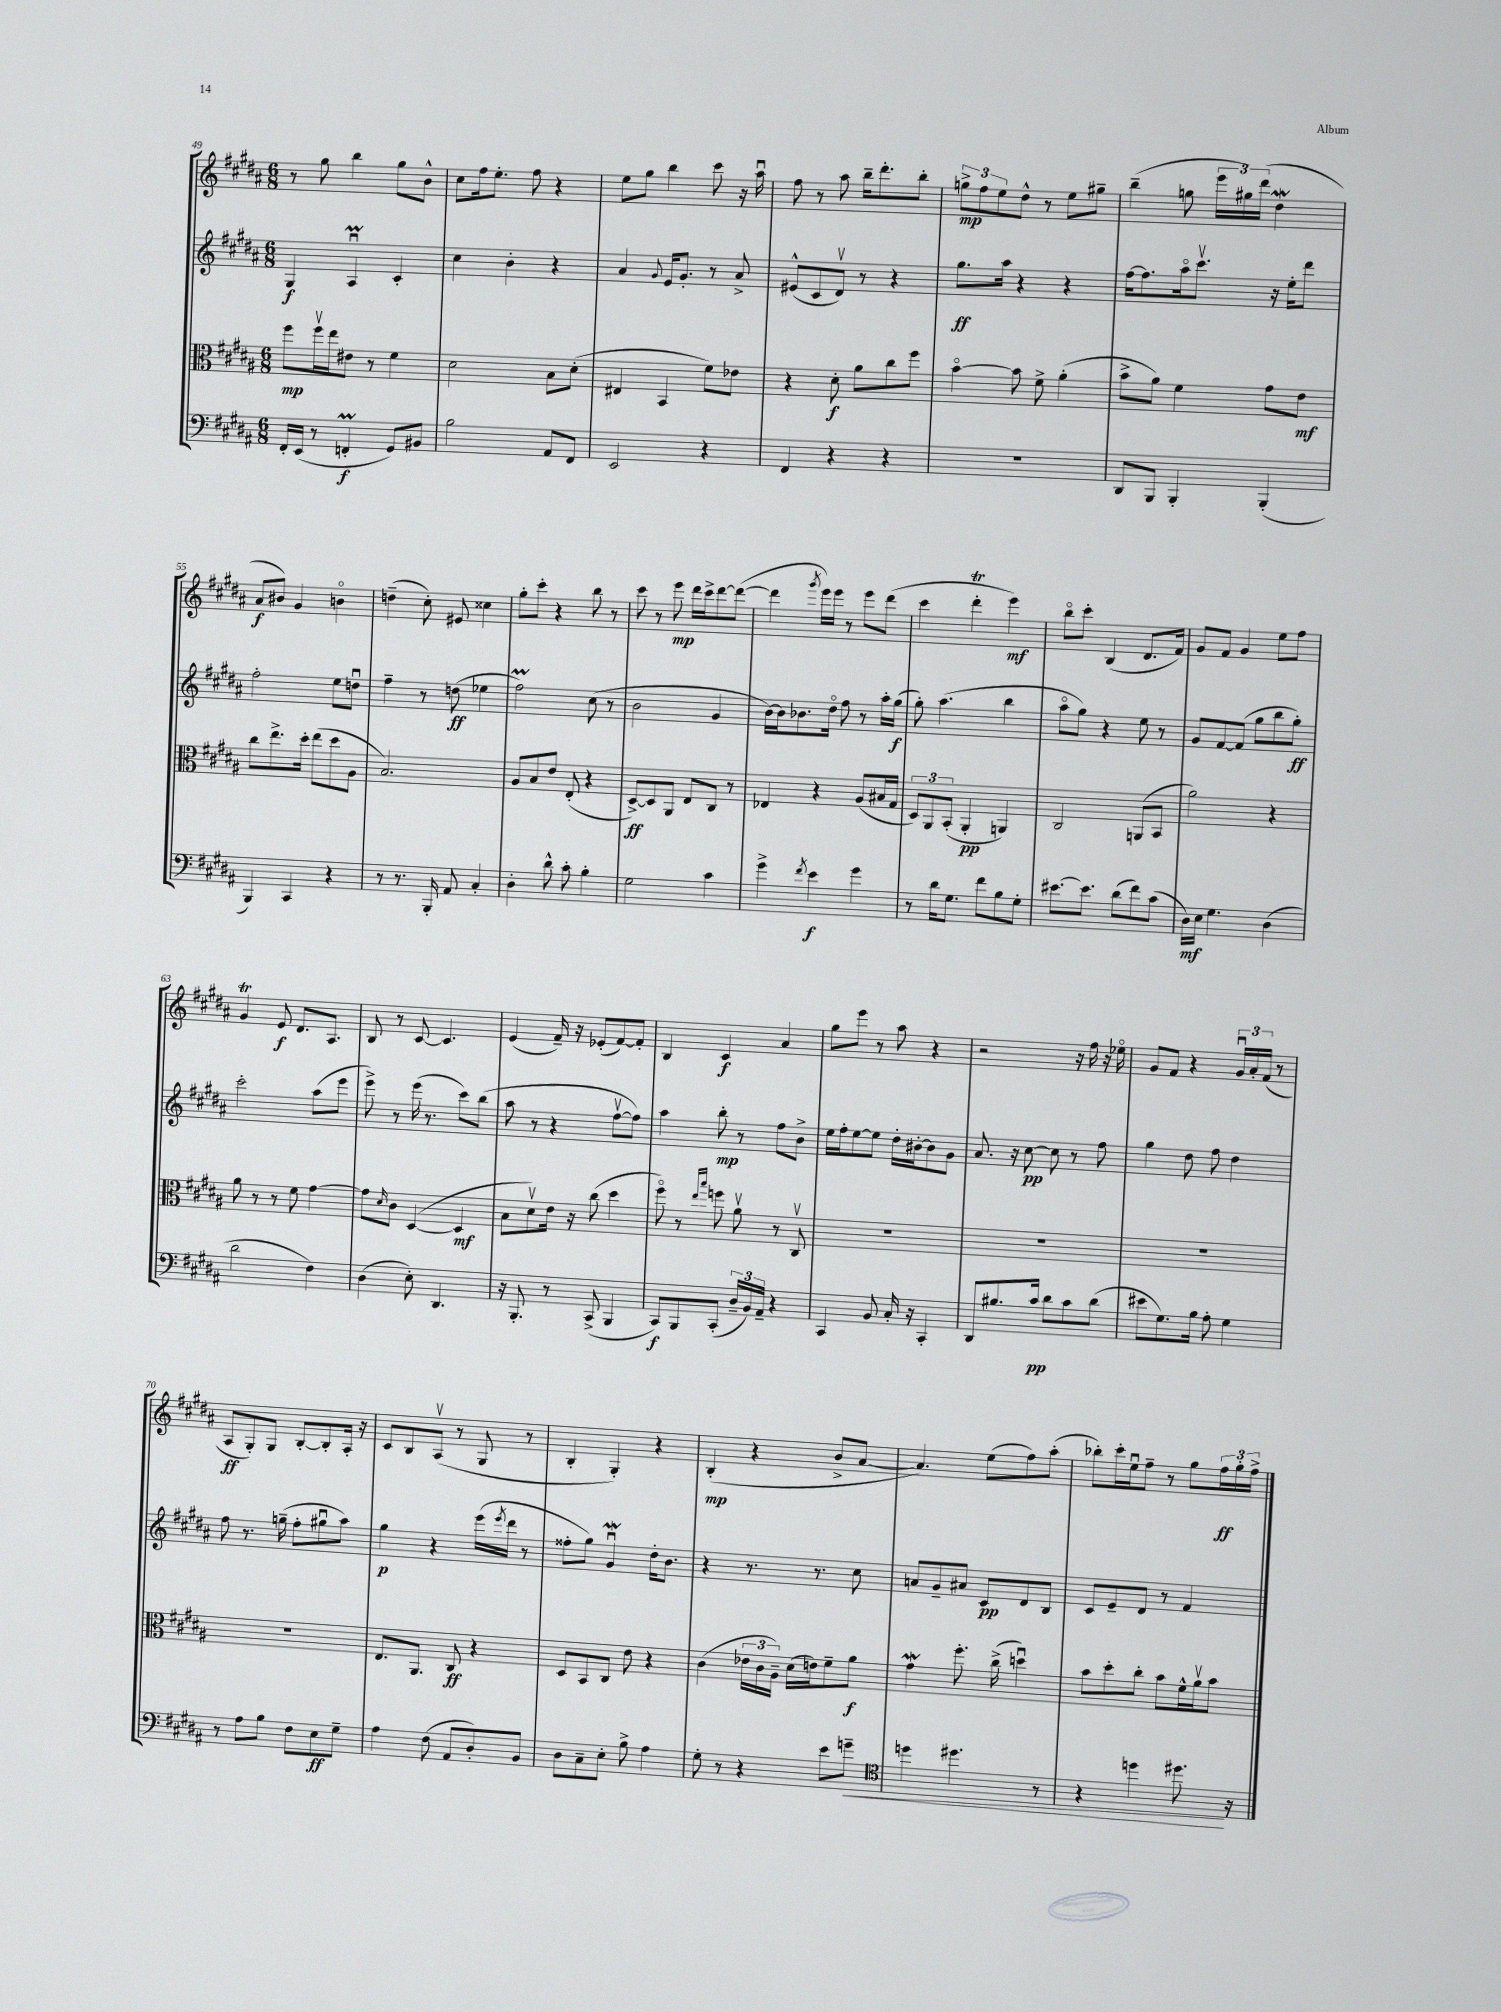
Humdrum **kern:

**kern	**kern	**kern	**kern
*staff4	*staff3	*staff2	*staff1
*clefF4	*clefC3	*clefG2	*clefG2
*k[f#c#g#d#a#]	*k[f#c#g#d#a#]	*k[f#c#g#d#a#]	*k[f#c#g#d#a#]
*M6/8	*M6/8	*M6/8	*M6/8
16FF#'/LL	8ff#\L	4G#/	8r
(16EE/JJ	.	.	.
8r	16ff#v\L	.	8gg#\
.	16ee\J	.	.
4FF'/	8e#\J	4A#u/	4bb\
.	8r	.	.
8GG#/L)	4f#\	4c#'/	8gg#\L
8BB#/J	.	.	8b^^\J
=	=	=	=
2B\	2d#\	4cc#\	8cc#\L
.	.	.	16ff#\k
.	.	.	8.ee'\J
.	.	4b'\	.
.	.	.	8ff#\
8AA#/L	8B\L	4r	4r
8FF#/J	(8d#'\J	.	.
=	=	=	=
2EE/	4E#/	4a#/	8ee\L
.	.	.	8gg#\J
.	.	8qqg#/	.
.	4BB/	16e/LK	4bb\
.	.	8.g#'/J	.
4r	8f#\L)	8r	8ccc#\
.	8e-\J	8a#^/	16r
.	.	.	16aa#u\
=	=	=	=
4FF#/	4r	(8e#^^/L	8ff#\
.	.	8c#/	8r
4r	8d#'\	8d#v/J)	8aa#\
.	8a#\L	8r	16bb~\LK
.	.	.	8.ddd#'\
4r	8cc#\	4r	.
.	8ff#\J	.	8bb'\J
=	=	=	=
2.r	[4bo\	8.gg#\L	12gg^\L
.	.	.	12ff#\
.	.	.	12ee\
.	.	16aa#\Jk	.
.	8b\]	4r	8dd#^^\J
.	8f#^\	.	8r
.	(4a#'\	4r	8ee\L
.	.	.	8gg#~\J
=	=	=	=
8DD#/L	8b^\L	[16ff#\LK	(4bb~\
.	.	8.ff#\]	.
8BBB/J	8a#\J)	.	.
4BBB'/	4f#\	16aa#o\k	8gg\
.	.	8.ccc#v\J	.
.	.	.	24eee\LL
.	.	.	24gg#\)
.	.	.	(24ddd#\JJ
(4BBB'/	8g#\L	16r	4dd#\
.	.	16ee'\LK	.
.	8e\J	8ddd#\J	.
=	=	=	=
4BBB/)	8cc#\L	2ff#'\	8a#/L
.	8.ee^\	.	8b#/J)
4CC#/	.	.	4g#/
.	16dd#'\Jk	.	.
.	(8ee\L	.	.
4r	8dd#\	8ee\L	4bo\
.	8A#\J	8ddu\J	.
=	=	=	=
8r	2.B/)	4ff#~\	(4dd~\
8.r	.	.	.
.	.	8r	8cc#'\)
16BBB'/	.	.	.
8AA#/	.	(8dd\	8e#/
4C#'/	.	4ee-\	4cc##\
=	=	=	=
4D#'\	8A#/L	2ff#\)	8gg#'\L
.	8B/	.	8ccc#'\J
8d#^^\	8e/J	.	4r
8c#'\	(8E'/	.	.
4B'\	4r	(8cc#\	8bb\
.	.	8r	8r
=	=	=	=
2G#\	[8D#^/L)	2b\	8ccc#\
.	8D#/]	.	8r
.	8AA#/J	.	8eee\
.	8E/L	.	16ddd#\LL
.	.	.	16ccc#^\J
4c#\	8C#/J	4g#/	[8ddd#\
.	8r	.	(8ddd#\_J
=	=	=	=
4g#^\	4E-/	[16b\LL)	4ddd#\]
.	.	16b\]J	.
.	.	8.b-\	.
8qf#/	.	.	8qggg#/
4e\	4r	.	16eee\LL)
.	.	16dd#o\Jk	16eee\JJ
.	.	8ff#\	8r
4g#\	(8A#/L	8r	8eee\L
.	16B#/L	16aa#'\LL	(8ddd#\J
.	16G#/JJ	(16gg#\JJ	.
=	=	=	=
8r	12D#/L)	8gg#'\)	4ccc#\
.	12AA#/	.	.
16d#\LK	.	(4.aa#\	.
.	(12BB'/J	.	.
8.G#\J	.	.	.
.	4AA#'/	.	4ddd#'\
8f#\L	.	.	.
8B\	4AA/)	4bb\	4eee\)
8G#'\J	.	.	.
=	=	=	=
[8.e#\L	2C#/	8aa#o\L	8bbo\L
.	.	8gg#\J)	8ccc#'\J
8.e#\]J	.	.	.
.	.	4r	(4B/
(8d#\L	.	.	.
8f#\)	(8AA/L	8ee\	8.d#/L
(8c#\J	8BB/J	8r	.
.	.	.	16f#/Jk)
=	=	=	=
16D#\LL)	2a#\)	8g#/L	8g#/L
16E\JJ	.	.	.
4.G#\	.	[8f#/	8f#/J
.	.	(8f#/]J	4g#/
.	.	8gg#\L	.
(4D#\	4r	8bb\	8ee\L
.	.	8gg#'\J)	8ff#\J
=	=	=	=
2d#\	8a#\	2ccc#'\	4g#/
.	8r	.	.
.	8r	.	8e/
.	8f#\	.	8.d#/L
4F#\)	[4g#\	(8aa#\L	.
.	.	.	8.A#/J
.	.	8eee\J	.
=	=	=	=
(4D#\	8g#\]L	8eee^\)	8B/
.	16qqd#/	.	.
.	8c#\J	8r	8r
8E'\)	([4D#/	(16eee\	[8c#/
.	.	8.r	.
4.DD#/	.	.	4.c#/]
.	4D#/]	8ccc#\L)	.
.	.	(8bb\J	.
=	=	=	=
16r	8B\L	8aa#\	(4e/
8.BBB'/	.	.	.
.	8d#v\)	8r	.
8r	16e\Jk	4r	16f#~/)
.	16r	.	16r
(8CC#^/	(8cc#\	.	(8e-'/L
4BBB/	4dd#\	[8ff#v\L	[8f#/)
.	.	8ff#\]J)	8f#'/]J
=	=	=	=
8CC#/L)	8ff#o\)	4aa#\	4B/
8BBB/	8r	.	.
.	16qqee/LL	.	.
.	16qqbb/JJ	.	.
(8CC#'/J	8ff\	8bb'\	4c#/
24D#~/LL	8a#v\	8r	.
24BB/)	.	.	.
24AA#~/JJ	.	.	.
4r	8r	8ff#\L	4a#/
.	8C#v/	8b^\J	.
=	=	=	=
4CC#/	2.r	16ee\LL	8gg#\L
.	.	16ff#'\J	.
.	.	[8ee\	8eee\J
8BB/	.	8ee\]J	8r
16C#'/	.	16dd#'\LL	8aa#\
16r	.	[16b#'\J	.
4CC#'/	.	8b#\]	4r
.	.	8g#\J	.
=	=	=	=
8DD#/L	2.r	8.a#/	2r
8.B#/	.	.	.
.	.	16r	.
.	.	[8cc#\	.
16c#/Jk	.	.	.
8d#\L	.	8cc#\]	.
8c#\	.	8r	16r
.	.	.	16ff#\
(8d#\J	.	8ff#\	16r
.	.	.	16ee-o\
=	=	=	=
8e#\L	2.r	4gg#\	8g#/L
8.G#\)	.	.	8f#/J
.	.	8dd#\	4r
16B\Jk	.	.	.
8A#'\	.	8ff#\	.
4G#\	.	4dd#\	24g#u/LL
.	.	.	24a#'/
.	.	.	(24f#/JJ
.	.	.	8r
=	=	=	=
8r	2.r	8ff#\	8A#/L
8A#\L	.	8.r	8G#'/)
8B\J	.	.	8G#/J
.	.	(16gg~\	.
8F#\L	.	8ff#'\L	[8B'/L
8E\	.	8gg#u\	8B'/]
8G#~\J	.	8aa#\J)	16A#'/Jk
.	.	.	16r
=	=	=	=
4A#\	8.E/L	4gg#\	8c#/L
.	.	.	8B/
.	8.AA#/J	.	.
(8F#\	.	4r	(8A#v/J
8AA#/L	8C#/	.	8r
8D#'/)	4r	(16eee\LL	8G#/
.	.	8qeee/	.
.	.	16ddd#\JJ	.
8BB/J	.	8r	8r
=	=	=	=
8D#\L	8D#/L	8ff##'\L	4B'/
8C#~\	8BB/	8gg#\J)	.
8E'\J	8C#/J	4g#u/	4G#'/)
8B^\	8e\	.	.
4A#\	4r	16dd#'\LK	4r
.	.	8.b\J	.
=	=	=	=
8G#'\	(4c#\	4r	(4B'/
8r	.	.	.
4r	24e-\LL	8.r	4r
.	24c#\	.	.
.	24A#~\JJ)	.	.
.	(16d#\LL	.	.
.	16e\J)	8.r	.
8e\L	8f#~\	.	8b^/L
8g~\J	8a#\J	8cc#\	[8a#/J
=	=	=	=
*clefC4	*	*	*
4dd\	4g#\	8a/L	4.a#/])
.	.	8g#~/	.
4.dd#\	8.ff#'\	8a#/J	.
.	.	8c#/L	(8ee\L
.	(16cc#^\	.	.
.	4ddu\)	8d#/	8ff#\)
8r	.	8B/J	(8aa#'\J
=	=	=	=
4r	8b\L	8c#/L	8bb-'\L)
.	8dd#'\	8e~/	16ccc#'\L
.	.	.	16eeu\J
4dd\	8cc#'\J	8d#/J	8ff#~\J
.	8b\L	8r	8r
8.dd#\	16f#^^\L	4f#/	8gg#\L
.	16a#v\J	.	.
.	8b\J	.	24ff#\L
.	.	.	24gg#'\
16r	.	.	.
.	.	.	24ff#^\JJ
==	==	==	==
*-	*-	*-	*-
